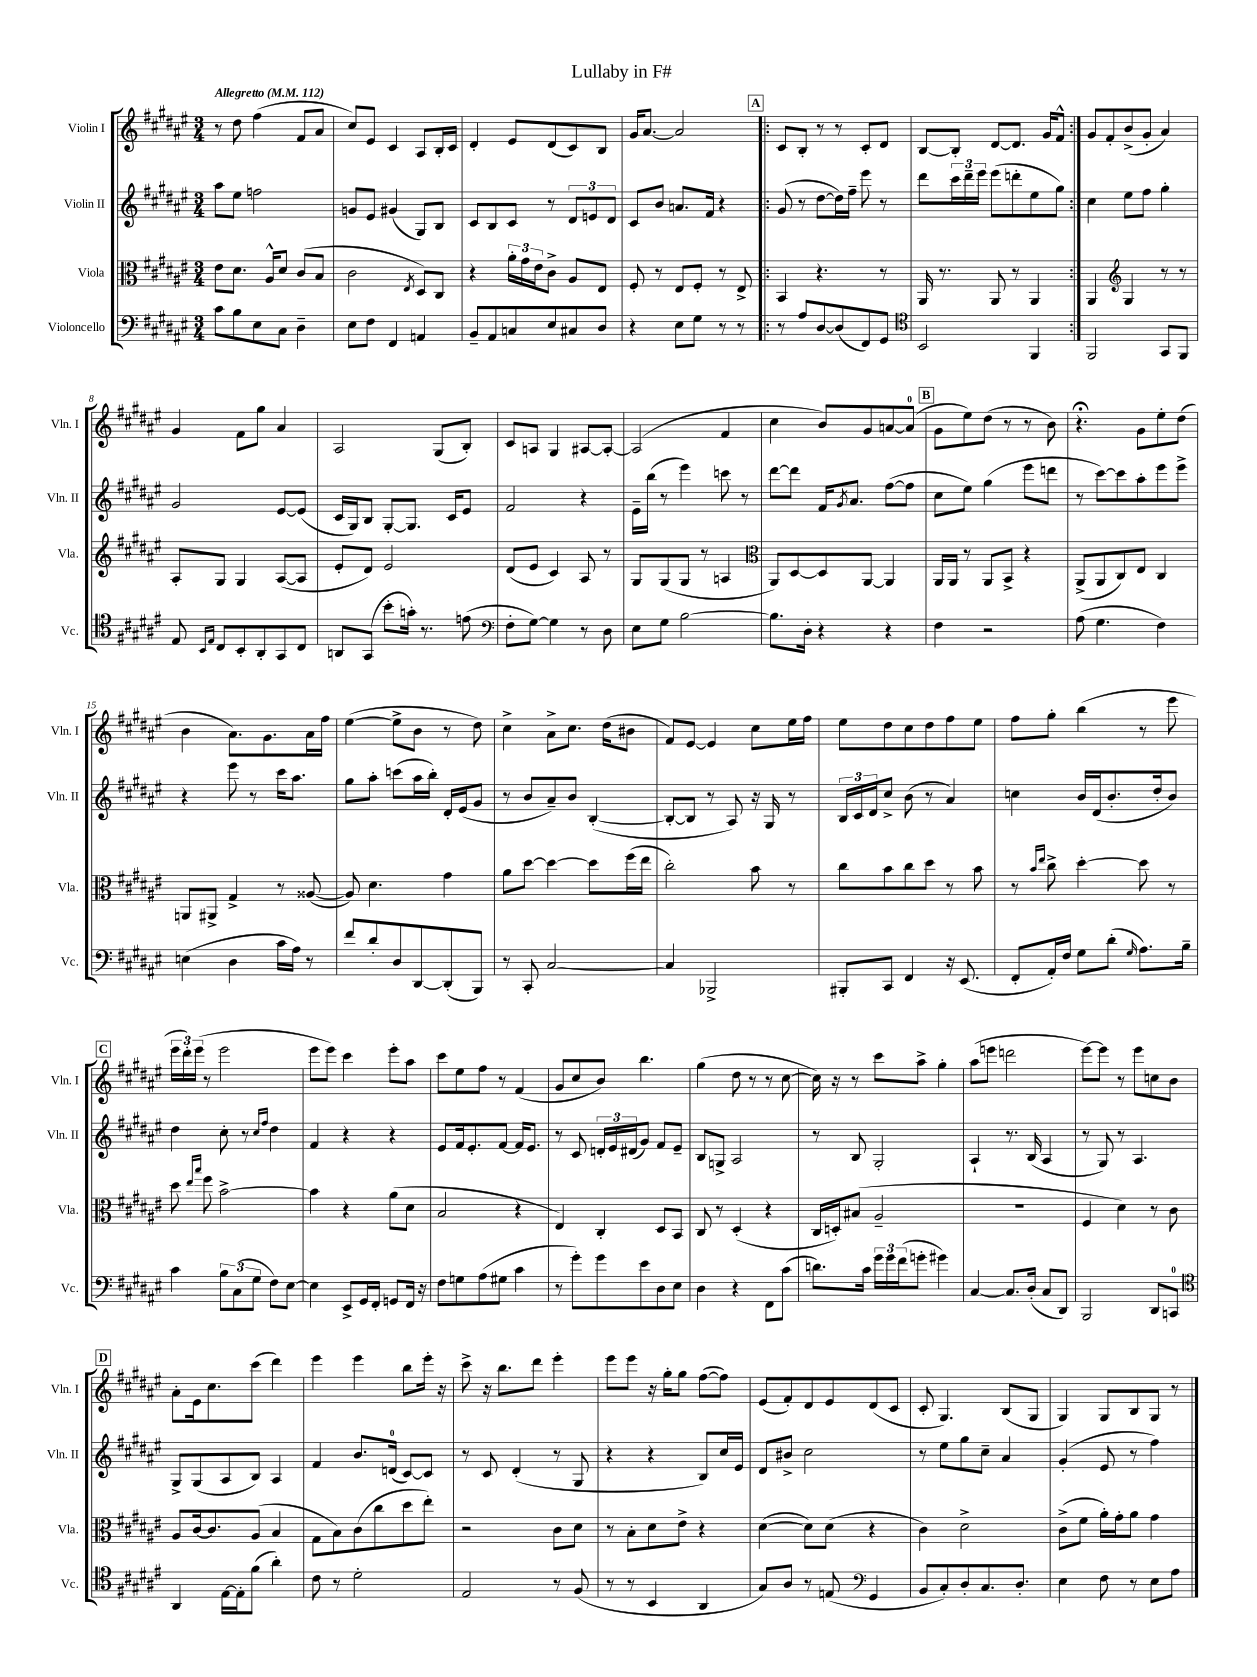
\header { title = "Lullaby in F#" }
<<
\new StaffGroup <<
\new Staff = "s0" \with { instrumentName = "Violin I" shortInstrumentName = "Vln. I" } {
    \clef treble \key fis \major \numericTimeSignature \time 3/4 \tempo "Allegretto" 4 = 112
    r8 dis''8 fis''4( fis'8 ais'8 |
    cis''8) eis'8 cis'4 ais8 b16-. cis'16 |
    dis'4-. eis'8 dis'8( cis'8) b8 |
    gis'16 ais'8.~ ais'2 |
    \repeat volta 2 { \mark \markup { \box "A" } cis'8 b8-. r8 r8 cis'8-. dis'8 |
    b8~ b8-. dis'8~ dis'8. gis'16 fis'8-^ | }
    gis'8 fis'8-. b'8->( gis'8-. ais'4) |
    gis'4 fis'8 gis''8 ais'4 |
    ais2 gis8( b8-.) |
    cis'8 a8 gis4 ais8~ ais8~-. |
    ais2( fis'4 |
    cis''4 b'8) gis'8 a'8~ a'8-0( |
    \mark \markup { \box "B" } gis'8 eis''8) dis''8( r8 r8 b'8) |
    r4.\fermata gis'8 eis''8-. dis''8( |
    b'4 ais'8.) gis'8. ais'16 fis''16 |
    eis''4~( eis''8-> b'8 r8 dis''8) |
    cis''4-> ais'8-> cis''8. dis''16( bis'8 |
    fis'8) eis'8~ eis'4 cis''8 eis''16 fis''16 |
    eis''8 dis''8 cis''8 dis''8 fis''8 eis''8 |
    fis''8 gis''8-. b''4( r8 eis'''8 |
    \mark \markup { \box "C" } \tuplet 3/2 { eis'''16 dis'''16-.) eis'''16( } r8 eis'''2 |
    eis'''8 eis'''8) cis'''4 eis'''8-. ais''8 |
    cis'''8 eis''8 fis''8 r8 fis'4( |
    gis'8 cis''8 b'8) b''4. |
    gis''4( dis''8 r8 r8 cis''8~ |
    cis''16) r16 r8 cis'''8 ais''8-> gis''4-. |
    ais''8( e'''8 d'''2 |
    eis'''8~) eis'''8 r8 eis'''8 c''8 b'8 |
    \mark \markup { \box "D" } ais'8-. eis'16 cis''8. cis'''8( dis'''4) |
    eis'''4 eis'''4 b''8 eis'''16-. r16 |
    cis'''8-> r16 b''8. dis'''8 eis'''4-. |
    eis'''8 eis'''8 r16 gis''16-. gis''8 fis''8~( fis''8) |
    eis'8( fis'8-.) dis'8 eis'8 dis'8( cis'8 |
    cis'8-. gis4.) b8( gis8 |
    gis4) gis8 b8 gis8 r8 \bar "|." |
}
\new Staff = "s1" \with { instrumentName = "Violin II" shortInstrumentName = "Vln. II" } {
    \clef treble \key fis \major \numericTimeSignature \time 3/4
    ais''8 eis''8 f''2 |
    g'8 eis'8 gis'4( gis8) b8 |
    cis'8 b8 cis'8 r8 \tuplet 3/2 { dis'8 e'8 dis'8 } |
    cis'8 b'8 a'8. fis'16 r4 |
    \repeat volta 2 { \mark \markup { \box "A" } gis'8( r8 dis''8~ dis''16) fis''16-- eis'''8 r8 |
    dis'''8 \tuplet 3/2 { cis'''16 dis'''16-- eis'''16 } eis'''8( d'''8-. eis''8 gis''8) | }
    cis''4 eis''8 fis''8 gis''4-. |
    gis'2 eis'8~ eis'8( |
    cis'16 gis16) b8 gis8~-. gis8. cis'16 eis'8 |
    fis'2 r4 |
    eis'16-- b''16( r8 eis'''4) c'''8 r8 |
    dis'''8~ dis'''8 fis'16 \acciaccatura { gis'8 } ais'8. fis''8~( fis''8 |
    \mark \markup { \box "B" } cis''8 eis''8) gis''4( eis'''8 d'''8 |
    r8 cis'''8~) cis'''8 ais''8-. eis'''8 eis'''8-> |
    r4 eis'''8 r8 cis'''16 ais''8. |
    gis''8 ais''8-. c'''8( ais''16 b''16-.) dis'16-. eis'16( gis'8 |
    r8 b'8 ais'8--) b'8 b4~-.( |
    b8~-. b8 r8 ais8) r16 gis16 r8 |
    \tuplet 3/2 { b16 cis'16 dis'16 } cis''8-> b'8( r8 ais'4) |
    c''4 b'16 dis'16( b'8.-. dis''16-. b'8) |
    \mark \markup { \box "C" } dis''4 cis''8-. r8 \grace { cis''16 fis''16 } dis''4 |
    fis'4 r4 r4 |
    eis'8 fis'16 eis'8.-. fis'8~ fis'16 eis'8. |
    r8 cis'8 \tuplet 3/2 { d'16-. eis'16 dis'16( } gis'8) fis'8 eis'8-- |
    b8 g8-> ais2 |
    r8 b8 gis2-. |
    ais4-! r8. b16( ais4 |
    r8 gis8) r8 ais4. |
    \mark \markup { \box "D" } gis8-> gis8( ais8 b8) ais4 |
    fis'4 b'8. d'16-0( cis'8~) cis'8 |
    r8 cis'8 dis'4-.( r8 gis8 |
    r4 r4 b8) cis''16 eis'16 |
    dis'8 bis'8-> cis''2 |
    r8 eis''8 gis''8 cis''8-- ais'4 |
    gis'4-.( eis'8 r8 fis''4) \bar "|." |
}
\new Staff = "s2" \with { instrumentName = "Viola" shortInstrumentName = "Vla." } {
    \clef alto \key fis \major \numericTimeSignature \time 3/4
    eis'8 dis'8. ais16-^ dis'8 cis'8( b8 |
    cis'2 \acciaccatura { eis8 } dis8) cis8 |
    r4 \tuplet 3/2 { ais'16-. gis'16 eis'16 } cis'8-> ais8 eis8 |
    fis8-. r8 eis8 fis8-. r8 eis8-> |
    \repeat volta 2 { \mark \markup { \box "A" } b,4 r4. r8 |
    ais,16 r8. ais,8 r8 ais,4 | }
    ais,4 \clef treble gis4 r8 r8 |
    ais8-. gis8 gis4 ais8~( ais8 |
    eis'8-. dis'8) eis'2 |
    dis'8( eis'8 cis'4) ais8 r8 |
    gis8 gis8( gis8 r8 a4 |
    \clef alto ais,8) dis8~ dis8 ais,8~ ais,4 |
    \mark \markup { \box "B" } ais,16 ais,16 r8 ais,8 b,8-> r4 |
    ais,8->( ais,8 cis8) eis8 cis4 |
    a,8 ais,8-> gis4-> r8 aisis8~( |
    aisis8) dis'4. gis'4 |
    ais'8 dis''8~ dis''4~ dis''8 fis''16( eis''16 |
    cis''2-.) b'8 r8 |
    cis''8 b'8 cis''8 dis''8 r8 b'8 |
    r8 \grace { b'16 eis''16 } cis''8-> dis''4~-. dis''8 r8 |
    \mark \markup { \box "C" } dis''8 \grace { eis''16 b''16 } fis''8 b'2~-> |
    b'4 r4 ais'8( dis'8 |
    b2 r4 |
    eis4) cis4-. dis8 b,8 |
    cis8 r8 dis4-.( r4 |
    cis16 d16-.) bis8( ais2-- |
    R2. |
    fis4 dis'4) r8 cis'8 |
    \mark \markup { \box "D" } ais8 cis'16~ cis'8. ais8( b4 |
    gis8 b8) cis'8( cis''8 dis''8 eis''8-.) |
    r2 cis'8 dis'8 |
    r8 b8-. dis'8 eis'8-> r4 |
    dis'4~( dis'8) dis'8( r4 |
    cis'4) dis'2-> |
    cis'8->( fis'8 ais'16-.) gis'16-. ais'8 gis'4 \bar "|." |
}
\new Staff = "s3" \with { instrumentName = "Violoncello" shortInstrumentName = "Vc." } {
    \clef bass \key fis \major \numericTimeSignature \time 3/4
    cis'8 b8 eis8 cis8 dis4-- |
    eis8 fis8 fis,4 a,4 |
    b,8-- ais,8 c8 eis8 cis8 dis8 |
    r4 eis8 gis8 r8 r8 |
    \repeat volta 2 { \mark \markup { \box "A" } r8 ais8 dis8~ dis8( fis,8) gis,8 |
    \clef tenor b,2 fis,4 | }
    fis,2 gis,8 fis,8 |
    eis8 \grace { b,16 eis16 } cis8 b,8-. ais,8-. gis,8 cis8 |
    a,8 gis,8( b'8-. g'16-.) r8. e'8( |
    \clef bass fis8-. gis8~) gis4 r8 dis8 |
    eis8 gis8 b2~ |
    b8. dis16-. r4 r4 |
    \mark \markup { \box "B" } fis4 r2 |
    ais8( gis4. fis4) |
    e4( dis4 cis'16 ais16) r8 |
    fis'8 dis'8-. dis8 dis,8~ dis,8-.( b,,8) |
    r8 cis,8-. cis2~ |
    cis4 bes,,2-> |
    bis,,8-. cis,8 fis,4 r16 eis,8.( |
    fis,8-. ais,16-.) fis16 gis8 dis'8-.( \grace { gis16 } ais8.) b16-- |
    \mark \markup { \box "C" } cis'4 \tuplet 3/2 { b8 cis8( gis8 } fis8) eis8~ |
    eis4 eis,8-> gis,16 fis,16-. g,8 fis,16 r16 |
    fis8 g8 ais8( gis8 cis'4 |
    r8 gis'8-.) gis'8 eis'8 dis8 eis8 |
    dis4 r4 fis,8 cis'8( |
    d'8.) cis'16 \tuplet 3/2 { gis'16 gis'16 fis'16( } g'8-. gis'4) |
    cis4~ cis8. dis16-.( cis8 dis,8) |
    b,,2 dis,8 c,8-0 |
    \mark \markup { \box "D" } \clef tenor ais,4 eis16~ eis16-. fis'8( ais'4-.) |
    cis'8 r8 dis'2-. |
    eis2 r8 fis8( |
    r8 r8 b,4 ais,4 |
    gis8) ais8 r8 e8( \clef bass gis,4 |
    b,8 cis8-.) dis8-. cis8. dis8.-. |
    eis4 fis8 r8 eis8 ais8 \bar "|." |
}
>>
>>
